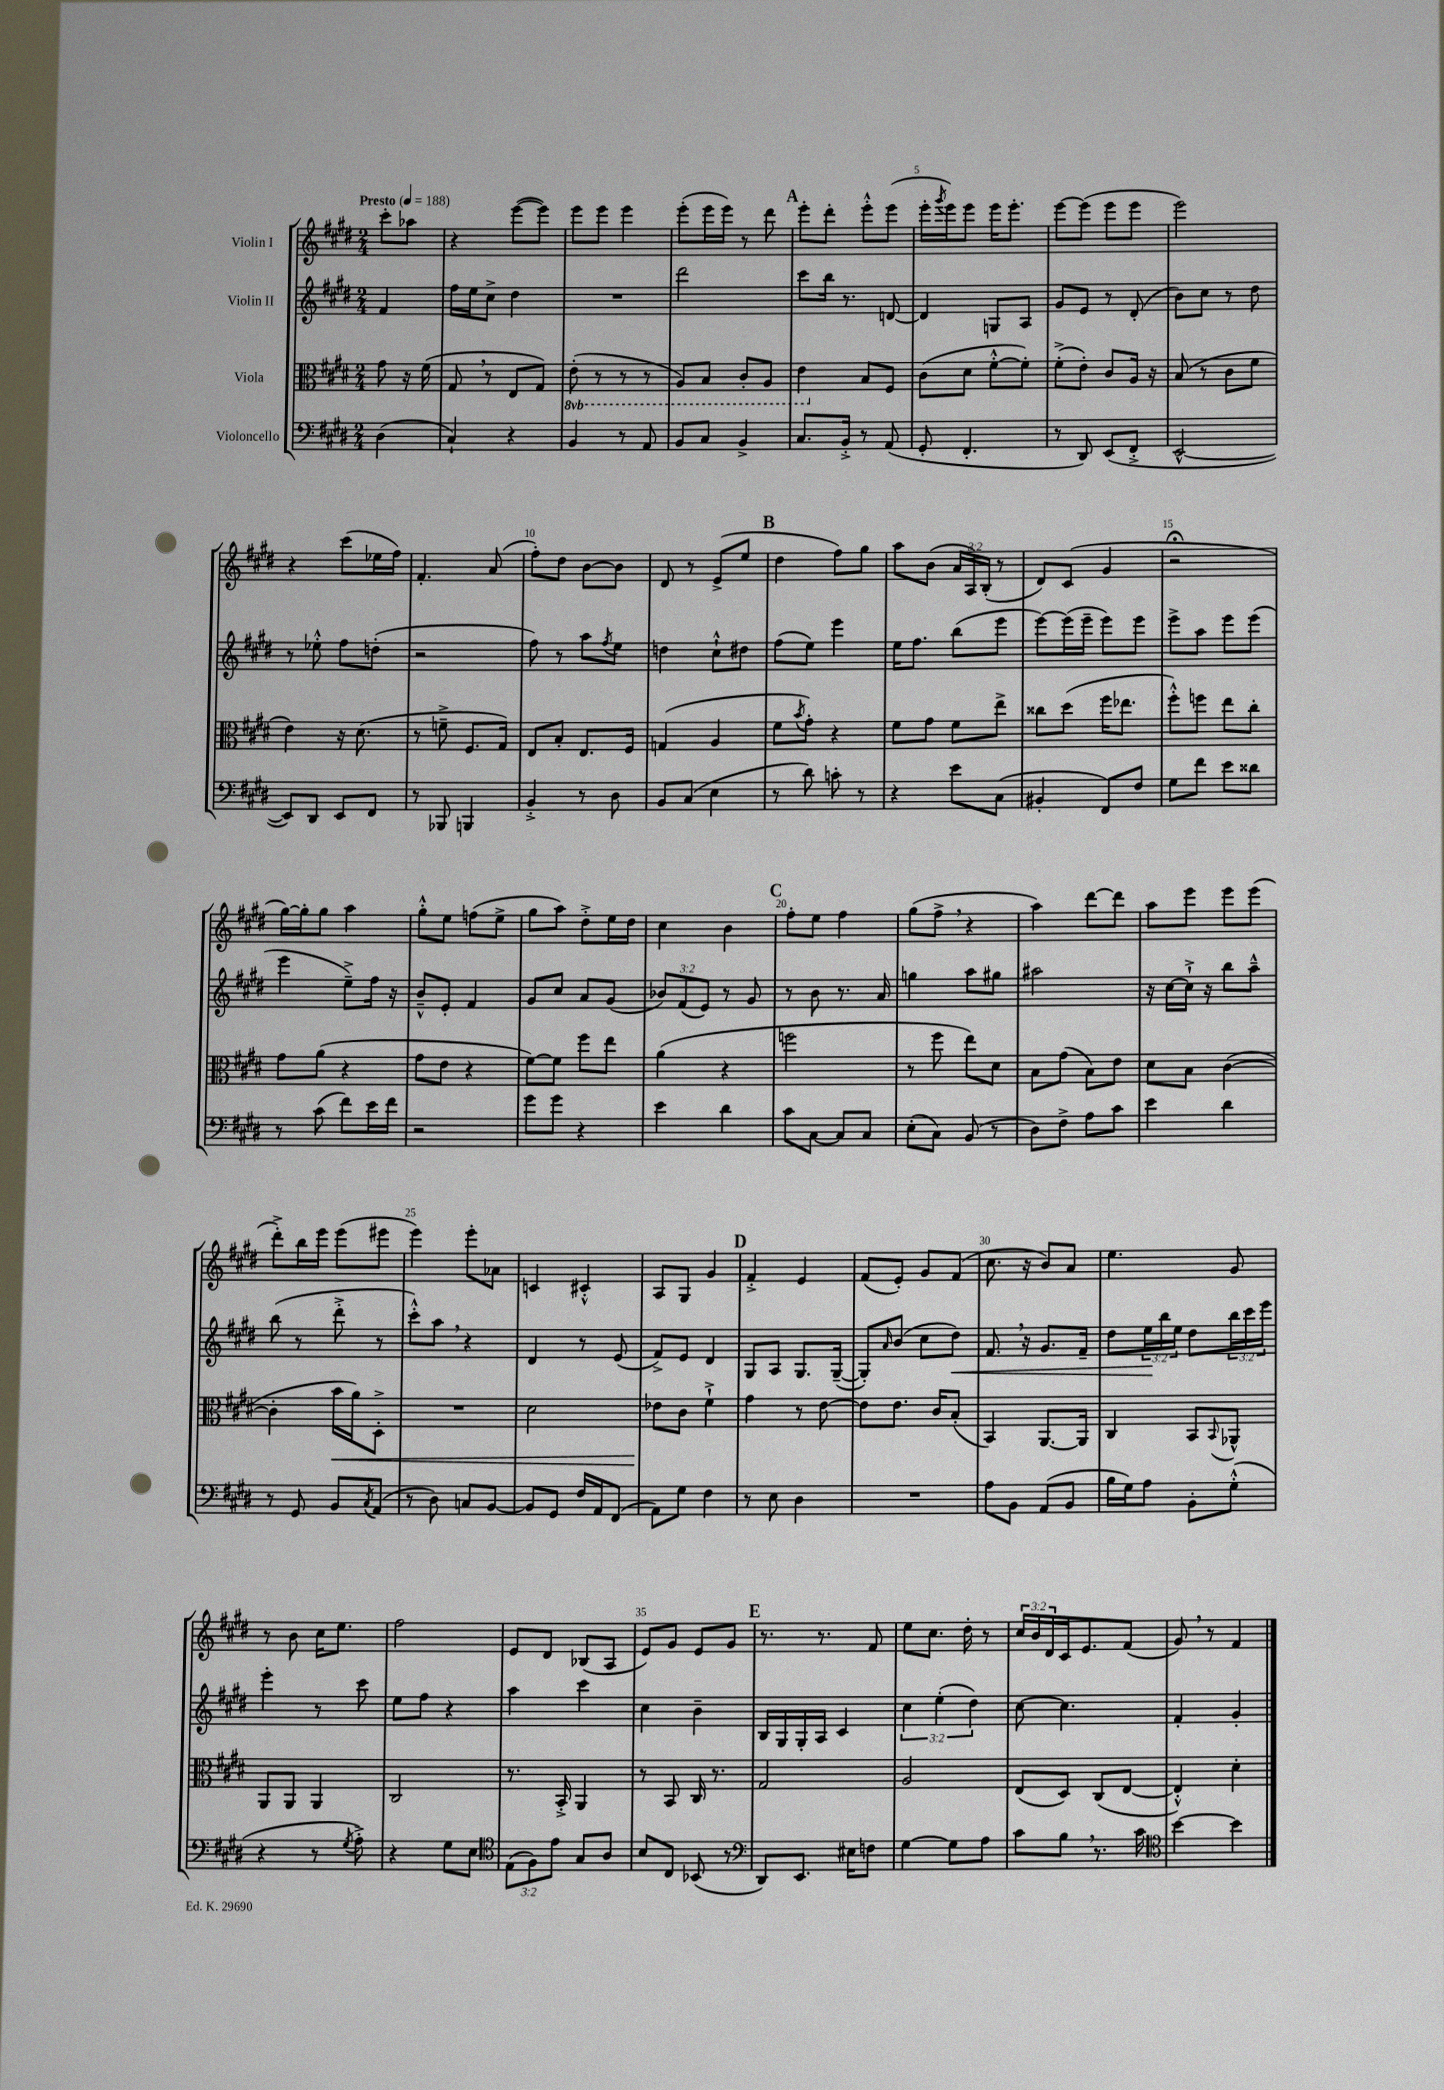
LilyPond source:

<<
\new StaffGroup <<
\new Staff = "s0" \with { instrumentName = "Violin I" } {
    \clef treble \key e \major \numericTimeSignature \time 2/4 \override Staff.TupletNumber.text = #tuplet-number::calc-fraction-text \partial 4 \tempo "Presto" 4 = 188
    cis'''8-. aes''8 |
    r4 e'''8~( e'''8) |
    e'''8 e'''8 e'''4 |
    e'''8-.( e'''16 e'''16) r8 dis'''8 |
    \mark \markup { \bold "A" } e'''8-. dis'''8-. e'''8-.-^ e'''8( |
    e'''16-. \acciaccatura { gis'''8 } e'''16) e'''8 e'''16 e'''8.-. |
    e'''8~ e'''8( e'''8 e'''8 |
    e'''2) |
    r4 cis'''8( ees''16 fis''16) |
    fis'4.-. a'8( |
    fis''8-.) dis''8 b'8~ b'8 |
    dis'8 r8 e'8->( e''8 |
    \mark \markup { \bold "B" } dis''4 fis''8) gis''8 |
    a''8 b'8( \tuplet 3/2 { a'16 a16) b16-.( } r8 |
    dis'8) cis'8( gis'4 |
    r2\fermata |
    gis''16~) gis''16-. gis''8 a''4 |
    gis''8-.-^ e''8 f''8( e''8-> |
    gis''8 a''8) dis''8-.-> e''16 dis''16 |
    cis''4 b'4 |
    \mark \markup { \bold "C" } fis''8-. e''8 fis''4 |
    gis''8( fis''8-> \breathe r4 |
    a''4) dis'''8~ dis'''8 |
    a''8 e'''8 e'''8 e'''8( |
    dis'''8-.->) b''16 e'''16 e'''8( eis'''8 |
    e'''4) e'''8-. aes'8 |
    c'4 cis'4-.-^ |
    a8 gis8 gis'4 |
    \mark \markup { \bold "D" } fis'4-.-> e'4 |
    fis'8( e'8-.) gis'8 fis'8( |
    cis''8. r16 b'8) a'8 |
    e''4. gis'8 |
    r8 b'8 cis''16 e''8. |
    fis''2 |
    e'8 dis'8 bes8( a8 |
    e'8) gis'8 e'8 gis'8 |
    \mark \markup { \bold "E" } r8. r8. fis'8 |
    e''8 cis''8. dis''16-. r8 |
    \tuplet 3/2 { cis''16 b'16 dis'16 } cis'16 e'8. fis'8( |
    gis'8) \breathe r8 fis'4 \bar "|." |
}
\new Staff = "s1" \with { instrumentName = "Violin II" } {
    \clef treble \key e \major \numericTimeSignature \time 2/4 \override Staff.TupletNumber.text = #tuplet-number::calc-fraction-text \partial 4
    fis'4 |
    fis''16 e''16 cis''8-> dis''4 |
    R2 |
    dis'''2 |
    \mark \markup { \bold "A" } cis'''8 b''16 r8. d'8~ |
    d'4 g8 a8 |
    gis'8 e'8 r8 dis'8-.( |
    b'8) cis''8 r8 dis''8 |
    r8 ees''8-.-^ fis''8 d''8-.( |
    r2 |
    fis''8) r8 a''8 \acciaccatura { fis''8 } e''8 |
    d''4 cis''8-!-^ dis''8 |
    \mark \markup { \bold "B" } fis''8( e''8) e'''4 |
    e''16 fis''8. b''8( e'''8 |
    e'''8~) e'''16( e'''16-- e'''8) e'''8 |
    e'''8-> a''8 e'''8 e'''8( |
    e'''4 e''8--->) fis''16 r16 |
    b'8---^ e'8-. fis'4 |
    gis'8 cis''8 a'8 gis'8( |
    \tuplet 3/2 { bes'8) fis'8( e'8) } r8 gis'8 |
    \mark \markup { \bold "C" } r8 b'8 r8. a'16 |
    g''4 a''8 gis''8 |
    ais''2 |
    r16 cis''16~ cis''16-!-> r16 b''8 a''8---^ |
    b''8( r8 dis'''8-.-> r8 |
    cis'''8-.-^) a''8 \breathe r4 |
    dis'4 r8 e'8( |
    fis'8->) e'8 dis'4 |
    \mark \markup { \bold "D" } gis8 a8 gis8. gis16~--( |
    gis8-.) \grace { a'16 } b'8( cis''8 dis''8\<) |
    fis'8. \breathe r16 gis'8. fis'16-- |
    dis''8 \tuplet 3/2 { e''16\! b''16 e''16 } dis''8 \tuplet 3/2 { b''16 cis'''16 e'''16 } |
    e'''4-. r8 cis'''8 |
    e''8 fis''8 r4 |
    a''4 cis'''4 |
    cis''4 b'4-- |
    \mark \markup { \bold "E" } b16 gis16 gis16-. a16 cis'4 |
    \tuplet 3/2 { cis''4 e''4-.( dis''4) } |
    cis''8~ cis''4. |
    fis'4-. gis'4-. \bar "|." |
}
\new Staff = "s2" \with { instrumentName = "Viola" } {
    \clef alto \key e \major \numericTimeSignature \time 2/4 \set Staff.ottavationMarkups = #ottavation-simple-ordinals \partial 4
    gis'8 r16 fis'16( |
    gis8 \breathe r8 e8 gis8) |
    \ottava #-1 e8-.( r8 r8 r8 |
    a,8) b,8 cis8-. a,8 |
    \mark \markup { \bold "A" } e4 \ottava #0 b8 fis8 |
    cis'8( dis'8 fis'8~-.-^ fis'8-.) |
    fis'8-.->( e'8-.) cis'8 a16 r16 |
    b8( r8 cis'8 fis'8 |
    e'4) r16 dis'8.( |
    r8 f'8---> fis8. gis16) |
    e8 b8-. e8. fis16 |
    g4( a4 |
    \mark \markup { \bold "B" } fis'8 \acciaccatura { b'8 } gis'8-.) r4 |
    fis'8 gis'8 fis'8 e''8-> |
    cisis''8 dis''8( fis''16 ees''8. |
    fis''8-.-^) f''8 e''8 cis''8-. |
    gis'8 a'8( r4 |
    gis'8 e'8 r4 |
    fis'8~) fis'8 fis''8 e''8 |
    a'4( r4 |
    \mark \markup { \bold "C" } f''2 |
    r8 fis''8 e''8) dis'8 |
    b8 gis'8( b8) e'8 |
    dis'8 b8 cis'4~( |
    cis'4-. b'16\< a'16) dis8-.-> |
    R2 |
    dis'2 |
    ees'8\! cis'8 fis'4-!-> |
    \mark \markup { \bold "D" } gis'4 r8 e'8~ |
    e'8 e'8. cis'16 b8-.( |
    b,4) a,8.~ a,16 |
    cis4 b,8 \appoggiatura { b,8 } aes,8-^ |
    a,8 a,8 a,4 |
    cis2 |
    r8. b,16-.-> a,4 |
    r8 b,8 cis16 r8. |
    \mark \markup { \bold "E" } gis2 |
    a2 |
    e8( dis8) cis8( e8~ |
    e4-.-^) dis'4-. \bar "|." |
}
\new Staff = "s3" \with { instrumentName = "Violoncello" } {
    \clef bass \key e \major \numericTimeSignature \time 2/4 \override Staff.TupletNumber.text = #tuplet-number::calc-fraction-text \partial 4
    dis4( |
    cis4-!) r4 |
    b,4 r8 a,8 |
    b,8 cis8 b,4-> |
    \mark \markup { \bold "A" } cis8. b,16-.-> r8 a,8( |
    gis,8-. fis,4.-. |
    r8 dis,8) e,8( fis,8-.-> |
    e,2~-^ |
    e,8) dis,8 e,8 fis,8 |
    r8 bes,,8 b,,4 |
    b,4-.-> r8 dis8 |
    b,8 cis8( e4 |
    \mark \markup { \bold "B" } r8 dis'8) c'8-. r8 |
    r4 e'8 cis8( |
    bis,4-. fis,8) fis8 |
    gis8 fis'8 e'8 disis'8 |
    r8 cis'8( fis'8) e'16 fis'16 |
    r2 |
    gis'8 gis'8 r4 |
    e'4 dis'4 |
    \mark \markup { \bold "C" } cis'8 cis8~ cis8 cis8 |
    e8-.( cis8) b,8( r8 |
    dis8) fis8-> a8 cis'8 |
    e'4 dis'4 |
    r8 gis,8 b,8 \acciaccatura { cis8 } a,8( |
    r8 dis8) c8 b,8~ |
    b,8 gis,8 fis16 a,16 fis,8( |
    a,8) gis8 fis4 |
    \mark \markup { \bold "D" } r8 e8 dis4 |
    R2 |
    a8 b,8 a,8( b,8 |
    b16 gis16) a8 b,8-. gis8-.-^( |
    r4 r8 \acciaccatura { gis8 } a8-.->) |
    r4 gis8 e8 |
    \clef tenor \tuplet 3/2 { e8( fis8) e'8 } gis8 a8 |
    b8 cis8 bes,8( r8 |
    \mark \markup { \bold "E" } \clef bass dis,8) e,8. eis16 f8 |
    gis4~ gis8 a8 |
    cis'8 b8 \breathe r8. cis'16 |
    \clef tenor b'4~ b'4 \bar "|." |
}
>>
>>
\layout { \context { \Score \override BarNumber.break-visibility = ##(#f #t #t) barNumberVisibility = #(every-nth-bar-number-visible 5) } }
